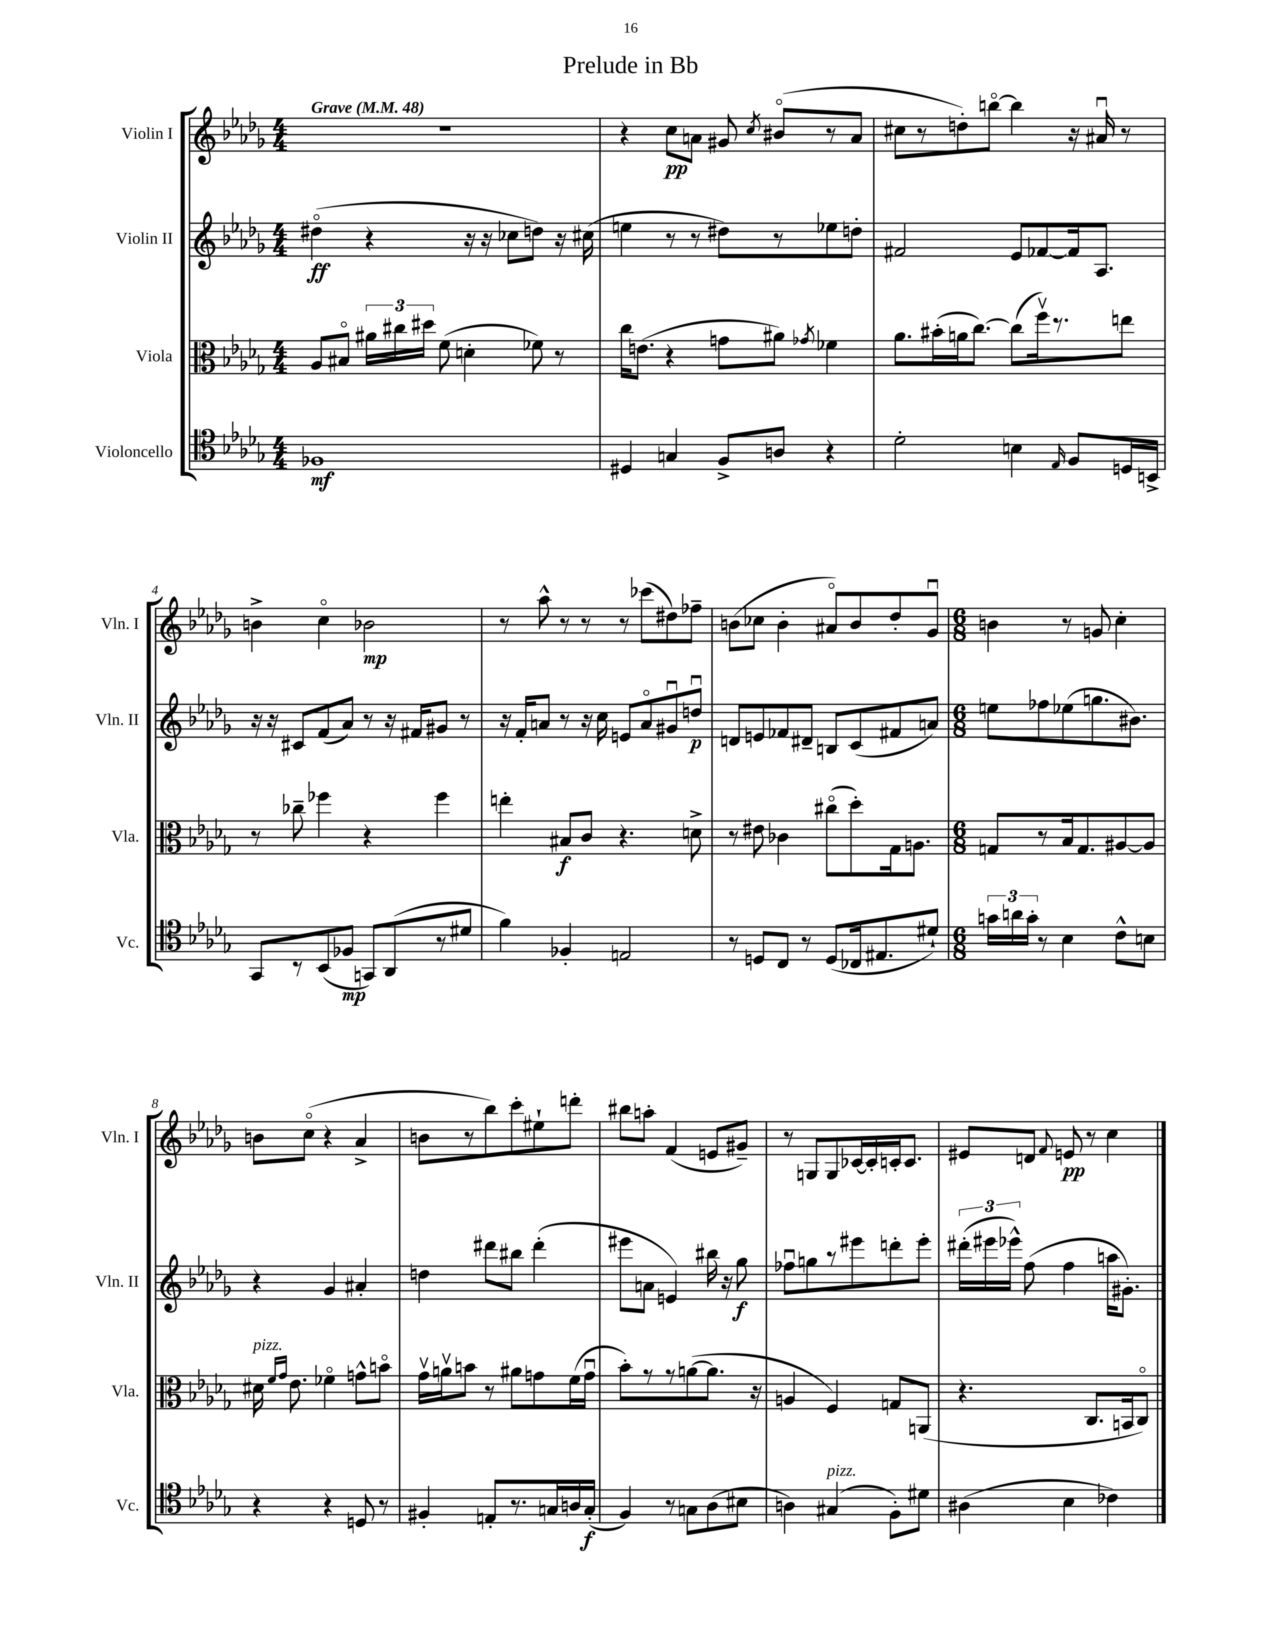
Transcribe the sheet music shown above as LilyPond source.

\header { title = "Prelude in Bb" }
<<
\new StaffGroup <<
\new Staff = "s0" \with { instrumentName = "Violin I" shortInstrumentName = "Vln. I" } {
    \clef treble \key des \major \numericTimeSignature \time 4/4 \tempo "Grave" 4 = 48
    \autoBeamOff R1 |
    r4 c''8[\pp a'8] gis'8 \acciaccatura { c''8 } bis'8[\flageolet( r8 a'8] |
    cis''8[ r8 d''8-.) b''8]~\flageolet b''4 r16 ais'16\downbow r8 |
    b'4-> c''4\flageolet bes'2\mp |
    r8 aes''8-^ r8 r8 r8 ces'''8[( dis''8) fes''8]-- |
    b'8[( ces''8] b'4-. ais'8[\flageolet) b'8 des''8-. ges'8]\downbow |
    \numericTimeSignature \time 6/8 b'4 r8 g'8 c''4-. |
    b'8[ c''8]\flageolet( r4 aes'4-> |
    b'8[ r8 bes''8) c'''8-. eis''8-! d'''8]-. |
    bis''8[ a''8]-. f'4( e'8[ gis'8]--) |
    r8 g8[ g8 ces'16~ ces'16-. c'16-. c'8.] |
    eis'8[ d'8] \appoggiatura { f'8 } e'8\pp r8 c''4 \bar "|." |
}
\new Staff = "s1" \with { instrumentName = "Violin II" shortInstrumentName = "Vln. II" } {
    \clef treble \key des \major \numericTimeSignature \time 4/4
    \autoBeamOff dis''4\flageolet\ff( r4 r16 r16 ces''8[ d''8]) r16 cis''16( |
    e''4 r8 r8 dis''8[) r8 ees''8 d''8]-. |
    fis'2 ees'8[ fes'8~ fes'16 aes8.] |
    r16 r16 cis'8[ f'8( aes'8]) r8 r16 fis'16[ gis'8] r8 |
    r16 f'16[-. a'8] r8 r16 c''16 e'8[ a'8\flageolet gis'8\downbow d''8]\downbow\p |
    d'8[ e'8 fes'8 dis'8]-- b8[ c'8( fis'8 a'8]) |
    \numericTimeSignature \time 6/8 e''8[ fes''8 ees''8( g''8. bis'8.]) |
    r4 ges'4 ais'4-. |
    d''4 dis'''8[ bis''8] dis'''4-.( |
    eis'''8[ a'8] e'4) bis''16 r16 ges''8\f |
    fes''8[\downbow g''8 r8 eis'''8 d'''8-. eis'''8]-. |
    \tuplet 3/2 { dis'''16[-.( eis'''16 ees'''16]-^) } f''8( f''4 a''16[ gis'8.]-.) \bar "|." |
}
\new Staff = "s2" \with { instrumentName = "Viola" shortInstrumentName = "Vla." } {
    \clef alto \key des \major \numericTimeSignature \time 4/4
    \autoBeamOff aes8[ bis8]\flageolet \tuplet 3/2 { ais'16[ cis''16 dis''16] } f'8( d'4-. fes'8) r8 |
    c''16[ e'8.]( r4 g'8[ ais'8]) \acciaccatura { ges'8 } fes'4 |
    aes'8.[ bis'16-.( a'16 c''8.]~) c''8[( f''16\upbow) r8. e''8] |
    r8 ces''8-- fes''4 r4 fes''4 |
    e''4-. bis8[\f c'8] r4. d'8-> |
    r8 eis'8 ces'4 cis''8[\flageolet( des''8-.) ges16 a8.] |
    \numericTimeSignature \time 6/8 g8[ r8 bes16 g8. ais8~ ais8] |
    dis'16^\markup { \italic "pizz." } \grace { f'16[ ges'16] } ees'8. fes'4\flageolet g'8[-^ b'8]\flageolet |
    ges'16[\upbow a'16\upbow b'8] r8 ais'8[ g'8 f'16( g'16]\downbow |
    bes'8[-.) r8 r8 a'8~( a'8.] r16 |
    a4 f4) g8[ a,8]( |
    r4. c8.[ b,16 c8]\flageolet) \bar "|." |
}
\new Staff = "s3" \with { instrumentName = "Violoncello" shortInstrumentName = "Vc." } {
    \clef tenor \key des \major \numericTimeSignature \time 4/4
    \autoBeamOff fes1\mf |
    dis4 g4 f8[-> a8] r4 |
    des'2-. b4 \grace { ees16 } f8[ d16 b,16]-> |
    ges,8[ r8 bes,8( fes8]\mp g,8[) aes,8( r8 dis'8] |
    f'4) fes4-. e2 |
    r8 d8[ c8] r8 d8[( ces16 eis8. dis'8]-!) |
    \numericTimeSignature \time 6/8 \tuplet 3/2 { g'16[ a'16 g'16]-. } r8 bes4 c'8[-^ b8] |
    r4 r4 d8 r8 |
    fis4-. e8[-. r8. g16 a16 g16]-.\f( |
    f4) r8 g8[ aes8( bis8] |
    a4) gis4^\markup { \italic "pizz." }( f8[-.) dis'8] |
    ais4( bes4 ces'4) \bar "|." |
}
>>
>>
